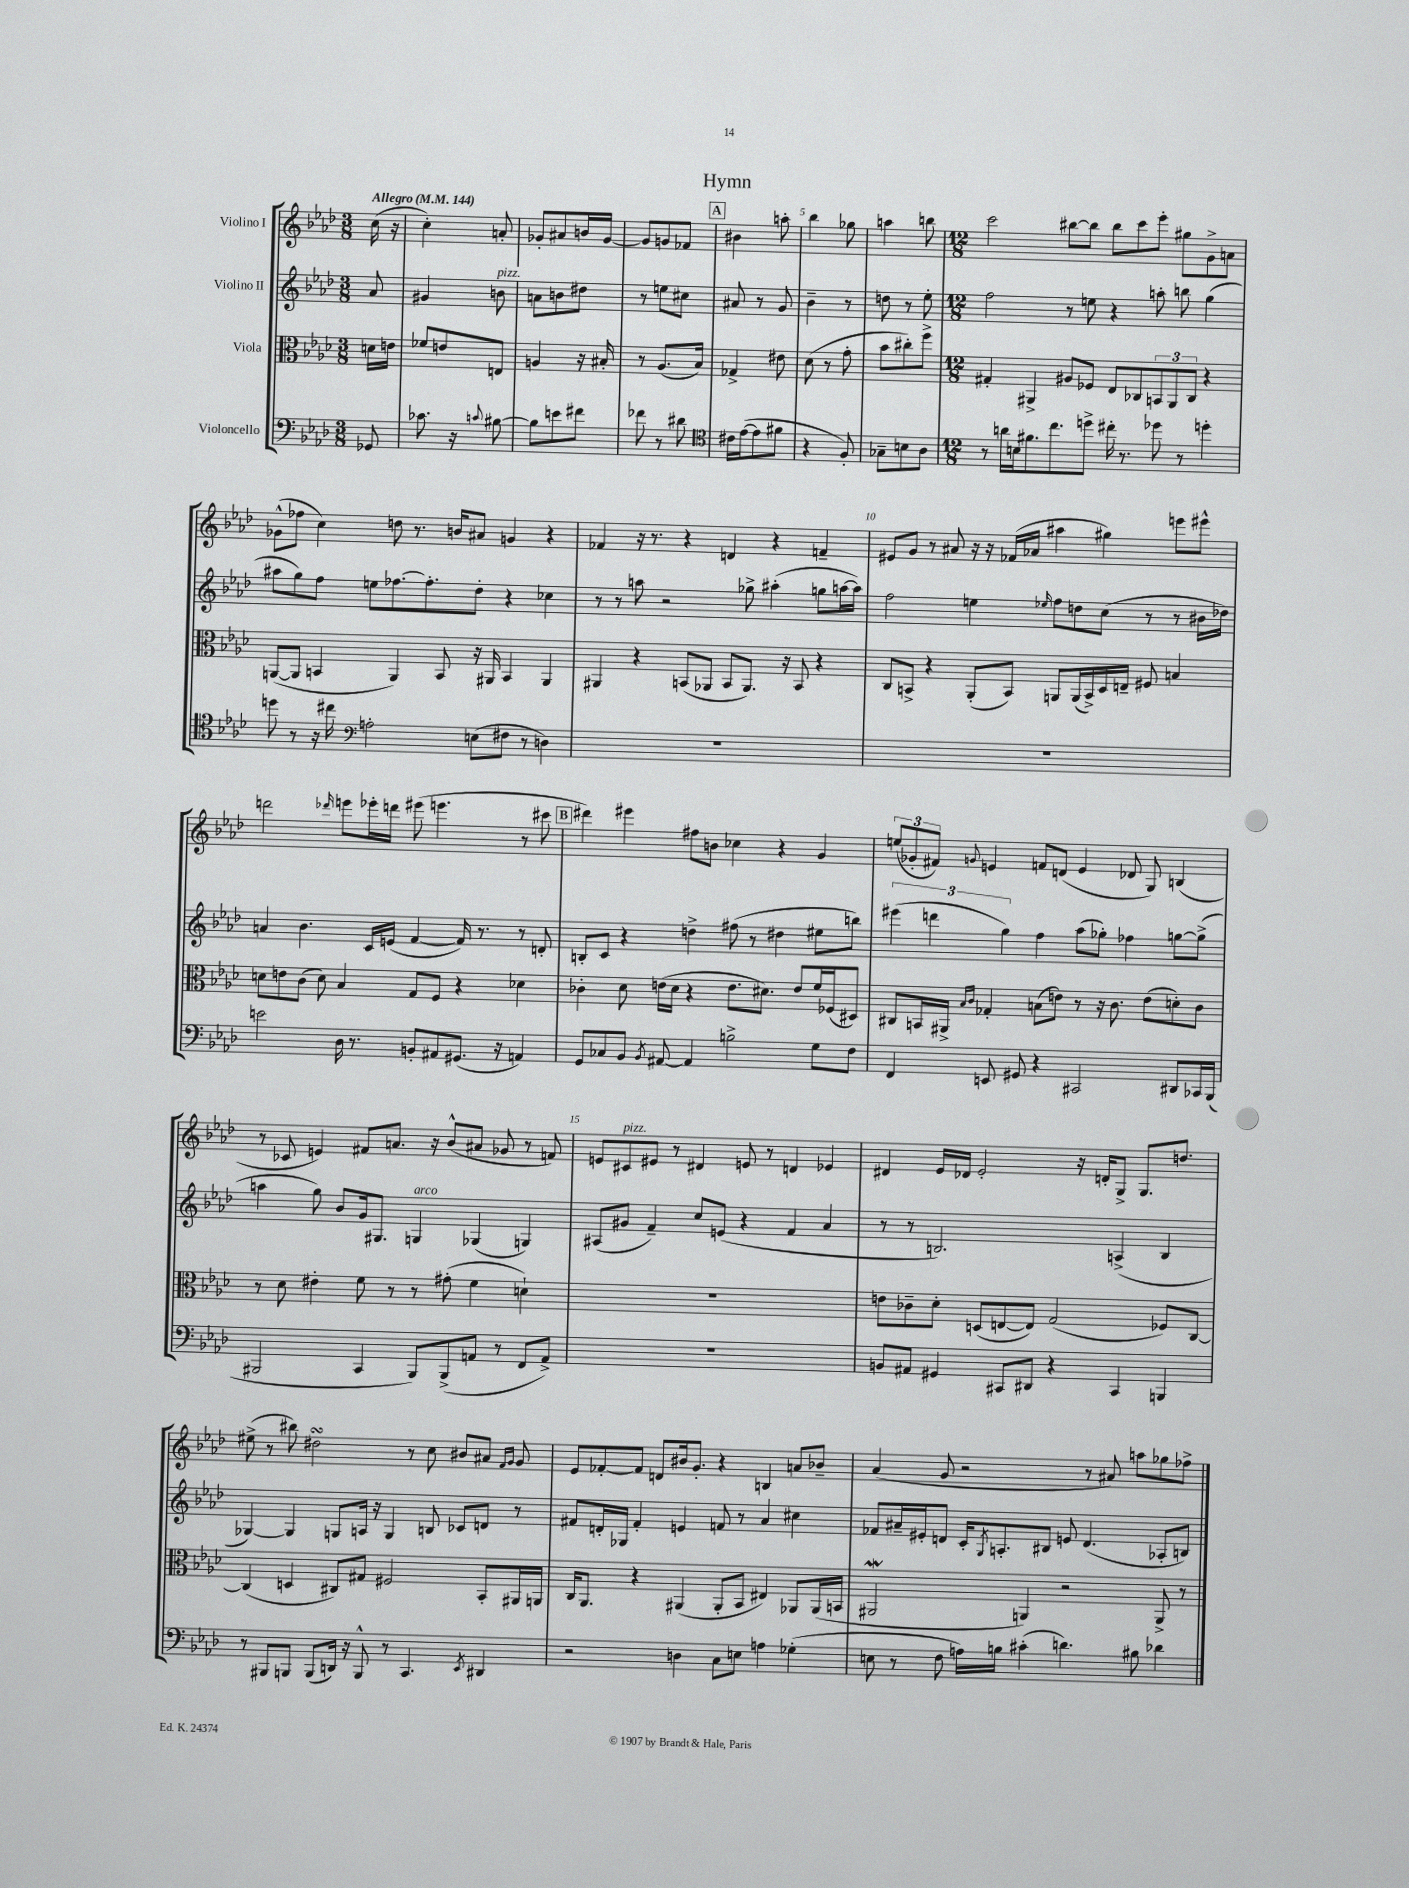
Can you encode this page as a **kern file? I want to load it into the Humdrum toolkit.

**kern	**kern	**kern	**kern
*part4	*part3	*part2	*part1
*staff4	*staff3	*staff2	*staff1
*I"Violoncello	*I"Viola	*I"Violino II	*I"Violino I
*clefF4	*clefC3	*clefG2	*clefG2
*k[b-e-a-d-]	*k[b-e-a-d-]	*k[b-e-a-d-]	*k[b-e-a-d-]
*M3/8	*M3/8	*M3/8	*M3/8
*MM144	*MM144	*MM144	*MM144
=	=	=	=
!	!	!	!LO:TX:a:B:t=Allegro
8GG-X/	16dn\LL	8a-/	(16cc\
.	16en\JJ	.	16r
=1	=1	=1	=1
8.c-X\	8f-X/L	4g#X/	4cc'\)
.	8en/	.	.
16r	.	.	.
8qqcn/	.	.	.
!	!	!LO:TX:a:i:t=pizz.	!
[8B#X\	8En/J	8bn\	8an'/
=2	=2	=2	=2
8B#\L]	4An/	8an\L	8g-X'/L
8en\	.	8bn\	8a#X/
8f#X\J	16r	8dd#X\J	16bn/L
.	16B#X'/	.	[16g-/JJ
=3	=3	=3	=3
8f-X\	8r	8r	8g-/L]
8r	(8.A-/L	8een\L	8gn/
8d#X\	.	8cc#X\J	8f-X/J
.	16B-/Jk)	.	.
!!LO:REH:place=s1:t=A
=4	=4	=4	=4
*clefC4	*	*	*
16c#X\LL	4G-X^/	8a#X/	4b#X\
([16e-\J	.	.	.
8e-\]	.	8r	.
8f#X\J	8e#X\	8g/	8aan'\
=5	=5	=5	=5
4r	(8d-\	4b-~\	4bb-\
.	8r	.	.
8F'/)	8g'\	8r	8gg-X\
=6	=6	=6	=6
8G-X~\L	8b-\L	8ddn\	4aan\
8Bn\	8cc#X'\)	8r	.
8A-\J	8ff^\J	8ee-'\	8bbn\
=7	=7	=7	=7
*M12/8	*M12/8	*M12/8	*M12/8
8r	4G#X'/	2ff\	2ccc\
16an\LL	.	.	.
16Bn\J	.	.	.
8.f#X\	4AA#X^/	.	.
8.cc\	.	.	.
.	8A#X/L	8r	[8bb#X\L
8ddn^\J	8F-X/J	8een\	8bb#\J]
16cc#X'\	8E-/L	4r	8bb#\L
8.r	.	.	.
.	8C-X/	.	8ccc\
8dd-X\	12BBn/	8aan'\	8eee-'\J
.	12AA#/	.	.
8r	.	8bbn\	8gg#X\L
.	12C-/J	.	.
4ddn'\	4r	(4gg\	8g^\
.	.	.	8an\J
!!LO:LB:g=z
=8	=8	=8	=8
8ddn\	([8AAn/L	8aa#X\L	(8g-X^^\L
8r	8AA/J]	8gg\)	8ff-X\J
16r	4BBn/	8ff\J	4cc\)
16cc#X\	.	.	.
*clefF4	*	*	*
2An'\	.	8een\L	.
.	4AA/)	[8.ff-X\	8ddn\
.	.	.	8.r
.	.	8.ff-'\]	.
.	8BB/	.	.
.	.	.	16bn/KL
(8En\L	16r	8dd-'\J	8a#X/J
.	16AA#X/	.	.
8F#X\J	4BB/	4r	4gn/
8r	.	.	.
4Dn\)	4AA#/	4cc-X\	4r
=9	=9	=9	=9
1.r	4AA#X/	8r	4f-X/
.	.	8r	.
.	4r	8aan\	16r
.	.	.	8.r
.	.	2r	.
.	(8BBn/L	.	4r
.	8AA-X/J	.	.
.	8BB/L	.	4dn/
.	8.AA-/J)	8gg-X^\	.
.	.	(4aa#X'\	4r
.	16r	.	.
.	8BB/	.	.
.	4r	8ggn\L	4fn~/
.	.	[16aan\L	.
.	.	16aa\JJ])	.
=10	=10	=10	=10
1.r	8C/L	2ff\	8e#X/L
.	8BBn^/J	.	8g/J
.	4r	.	8r
.	.	.	8a#X/
.	(8AA-'/L	4een\	16r
.	.	.	16r
.	8BB/J)	.	(16f-X/LL
.	.	.	16a-X/JJ
.	.	16qqee-X/	.
.	8AAn/L	8ff\L	4aa#X\
.	(16AA/L	8ddn\	.
.	16BB^/)	.	.
.	16D-/	(8cc\J	4gg#X\)
.	16En~/JJ	.	.
.	8F#X/	8r	.
.	4Bn/	8r	8eeen\L
.	.	16b#X\LL	8eee#X^^\J
.	.	16dd-X\JJ)	.
!!LO:LB:g=z
=11	=11	=11	=11
2en\	8dn\L	4an/	2dddn\
.	8en\	.	.
.	(8c\J	4.b-\	.
.	8d\)	.	.
.	.	.	16qqddd-X/
16D-\	4B-/	.	8eeen\L
8.r	.	.	.
.	.	16c/LL	16eee-X'\L
.	.	(16en/JJ	16dddn\JJ
8BBn'/L	8G/L	[4f/	(8eee#X\
8AA#X/	8F/J	.	4.eeen\
(8.GG#X/J	4r	16f/])	.
.	.	8.r	.
16r	.	.	.
4AAn/)	4d-X\	8r	8r
.	.	8dn'/	8ccc#X\
!!LO:REH:place=s1:t=B
=12	=12	=12	=12
8GG/L	4c-X'\	8Bn'/L	4ddd#X\)
8C-X/	.	8c/J	.
8BB-/J	8d-\	4r	4eee#X\
8qBB-/	.	.	.
[8AA#X/	(16en\LL	.	.
.	16d-\JJ	.	.
4AA#/]	4r	4ddn^\	8ff#X\L
.	.	.	8bn\J
2Bn^\	8.e\L	(8ff#X\	4cc-X\
.	.	8r	.
.	8.d#X\J)	.	.
.	.	4dd#X\	4r
.	8e/L	.	.
8G\L	16f/L	8ee#X\L	4g/
.	(16F-X/J	.	.
8F\J	8D#X/J)	8bbn\J)	.
=13	=13	=13	=13
4FF/	8C#X/L	(6eee#X\	(12een/L
.	.	.	12g-X'/
.	16BBn/L	.	.
.	.	6dddn\	12f#X/J)
.	16AA#X^/JJ	.	.
.	16qqB-/LL	.	.
.	16qqc/JJ	.	8qqgn/
8EEn/	4G-X'/	.	4en/
.	.	6gg\)	.
8GG#X/	.	.	.
4r	(8Bn\L	4ff\	8fn/L
.	8en\J)	.	(8dn/J
2CC#X/	8r	(8aa-\L	4e/
.	16r	8gg-X'\J)	.
.	8.c\	.	.
.	.	4ff-X\	8d-X/
.	(8e\L	.	8G/)
8DD#X/L	8dn'\)	[8ggn\L	(4Bn/
16CC-X/L	8c\J	(8gg^\J]	.
(16BBB-/JJ	.	.	.
!!LO:LB:g=z
=14	=14	=14	=14
2BBB#X/	8r	4aan\	8r
.	8d-\	.	8c-X/
.	4e#X'\	8gg\)	4en/)
.	.	8b-/L	.
4CC/	8f\	16g/k	8f#X/L
.	.	8.G#X/J	.
.	8r	.	8.an/J
!	!	!LO:TX:a:i:t=arco	!
8BBB#/L)	8r	4Gn/	.
.	.	.	16r
(8BBB#^/	(8g#X'\	.	(8b-^^/L
8AAn/J	4f\	(4G-X/	8a#X/J
8r	.	.	8g-X/
8FF/L	4dn`\)	4Gn/)	8r
8AA^/J)	.	.	8fn/)
=15	=15	=15	=15
1.r	1.r	(8A#X/L	8en/L
!	!	!	!LO:TX:a:i:t=pizz.
.	.	8g#X/J	8c#X/
.	.	4f~/)	8e#X/J
.	.	.	8r
.	.	8cc/L	4d#X/
.	.	(8en/J	.
.	.	4r	8en/
.	.	.	8r
.	.	4f/	4dn/
.	.	4a-/	4e-X/
=16	=16	=16	=16
8BBn/L	8en\L	8r	4d#X/
8AA#X/J	8c-X~\	8r	.
4GG#X/	8d-'\J	2.Bn/)	16e-/LL
.	.	.	16d-X/JJ
.	(8Dn/L	.	2e-'/
8CC#X/L	[8En/	.	.
8DD#X/J	8E/J])	.	.
4r	(2G/	.	.
.	.	.	16r
.	.	.	16dn'/KL
4CC#/	.	(4An^/	8G^/J
.	.	.	8.G/L
4BBBn/	8F-X/L)	4B/	.
.	.	.	8.ddn/J
.	[8C/J	.	.
!!LO:LB:g=z
=17	=17	=17	=17
8r	(4C/]	[4G-X/)	(8ee#X^\
8BBB#X/L	.	.	8r
8BBBn/J	4Dn/	4G-/]	8bb#X\)
(8BBB/L	.	.	2dd#XsSsS\
16DDn/Jk)	8C#X/L)	8Gn/L	.
16r	.	.	.
8BBB^^/	8G#X/J	16An/Jk	.
.	.	16r	.
8r	2F#X/	4G/	.
4.CC/	.	.	8r
.	.	8Bn/	8cc\
.	.	8c-X/L	8b#X/L
8qEE-/	.	.	.
4DD#X/	8BB-'/L	8dn/J	8a#X/J
.	.	.	16qqf/LL
.	.	.	16qqg/JJ
.	16AA#X/L	8r	8g/
.	16AAn/JJ	.	.
=18	=18	=18	=18
2r	16C/KL	8f#X/L	8e-/L
.	8.AA-/J	.	.
.	.	16dn'/L	[8f-X'/
.	.	16G-X/JJ	.
.	4r	4f#'/	8f-/J]
.	.	.	8dn/L
4Dn\	(4AA#X/	4en/	16b#X/k
.	.	.	8.g'/J
8C\L	8AA#'/L	8fn/	4r
8En\J	8BB-/J	8r	.
4An\	4E#X/)	4a-/	4Bn/
(4G-X'\	8AA-X/L	4cc#X\	8an/L
.	(16AA-/L	.	8b-X~/J
.	16BBn/JJ	.	.
=19	=19	=19	=19
8En\	2AA#XW/	8f-X/L	(4a-/
8r	.	16a#X~/L	.
.	.	16e#X'/J	.
8F\	.	8dn/J	8g/
16An\LL)	.	16c'/KL	2r
.	.	8qG/	.
16Bn\JJ	.	8.An'/	.
(4c#X'\	4AAn/)	.	.
.	.	8B#X/J	.
4.dn\)	2r	8en/	.
.	.	(4.d/	8r
.	.	.	8a#X/)
8B#X\	.	.	8aan\L
4d-X\	8AA^/	8A-X'/L	8gg-X\
.	8r	8Bn/J)	8ff-X^\J
==	==	==	==
*-	*-	*-	*-
